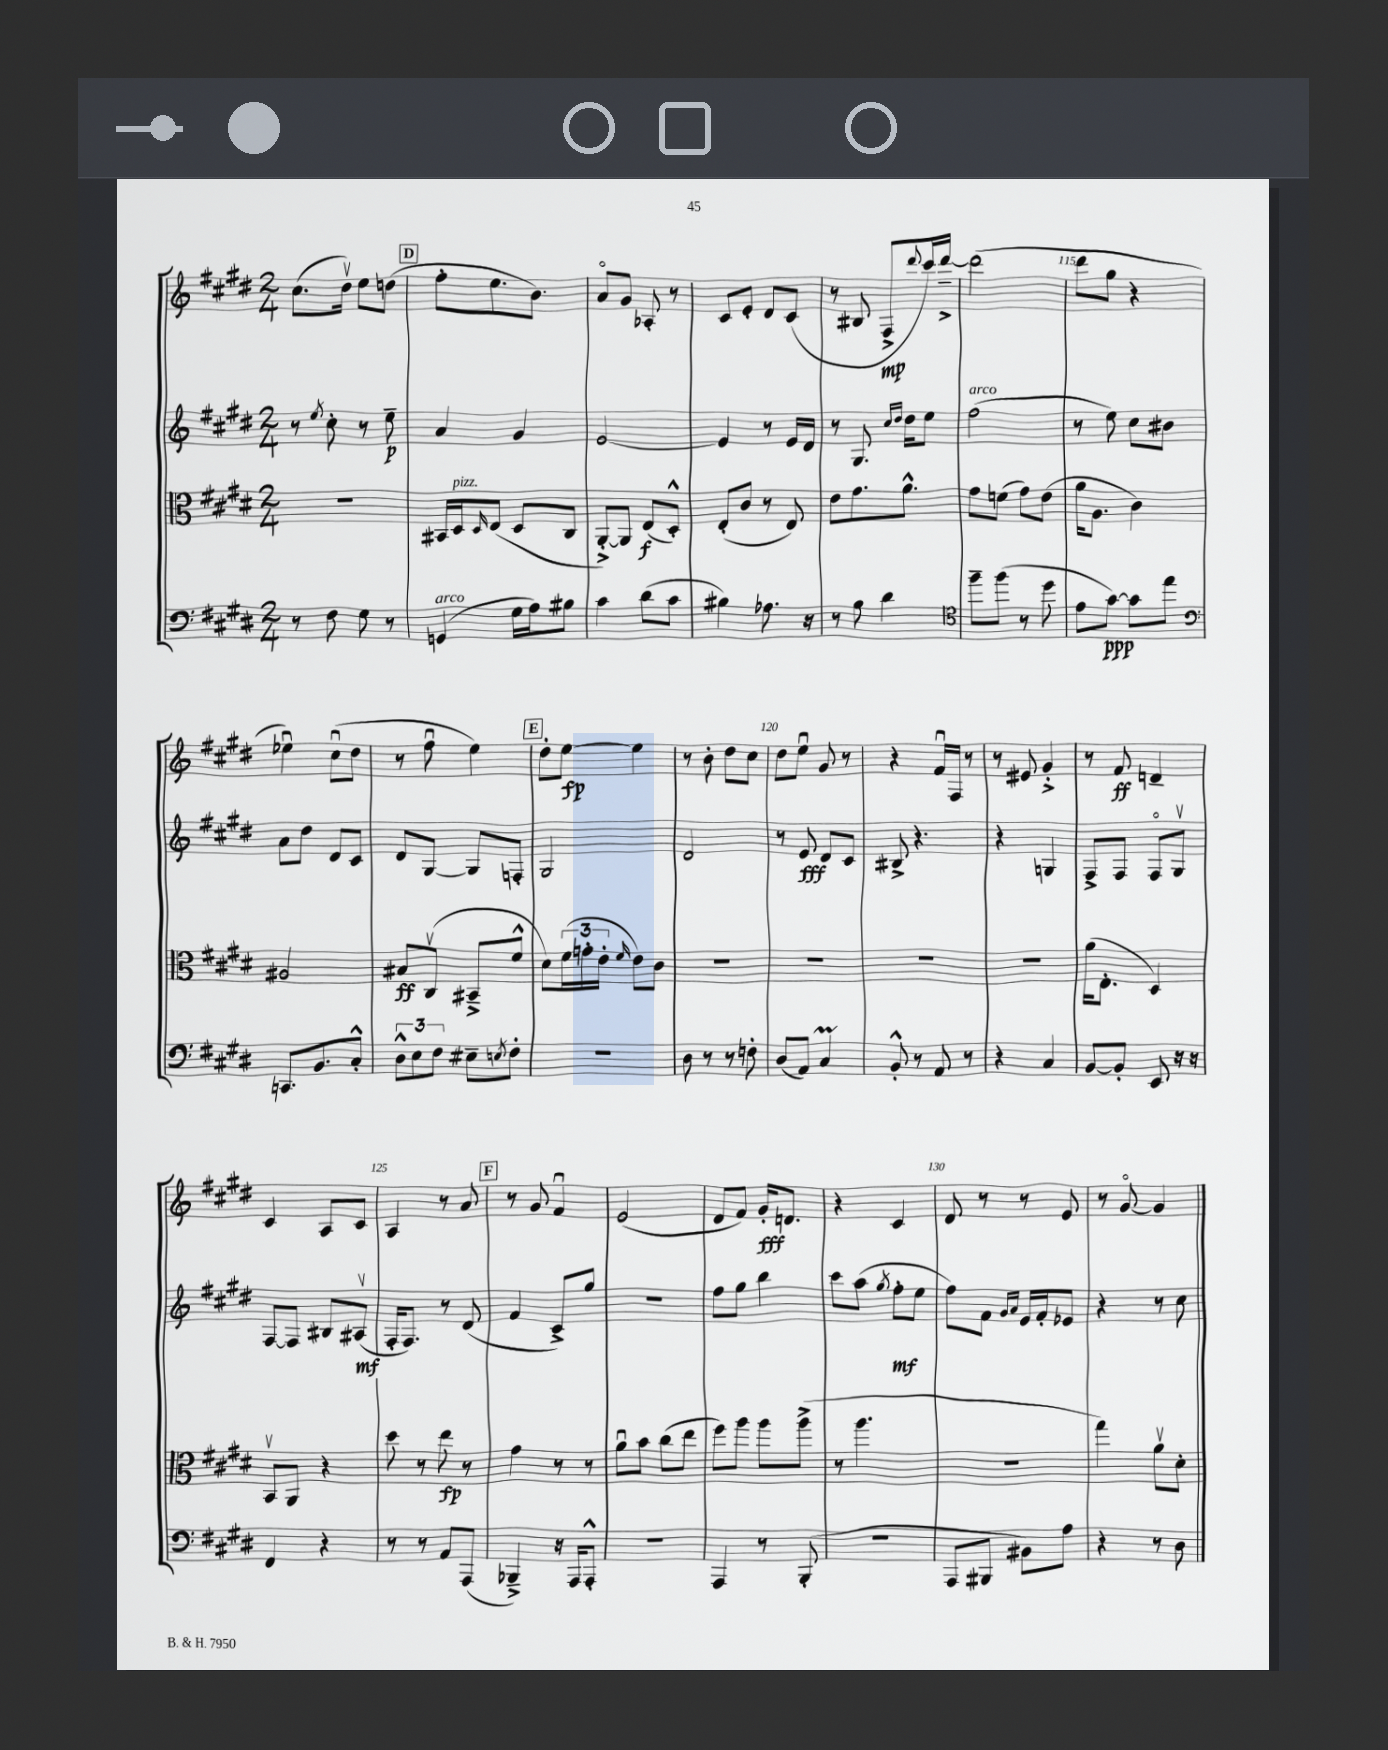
<<
\new StaffGroup <<
\new Staff = "s0" {
    \clef treble \key e \major \numericTimeSignature \time 2/4
    cis''8.( dis''16\upbow) e''8 d''8( |
    \mark \markup { \box "D" } fis''8-. e''8. b'8.) |
    a'8\flageolet gis'8 aes8-. r8 |
    cis'8 e'8-. dis'8 cis'8( |
    r8 bis8 fis8->\mp \appoggiatura { dis'''8 } cis'''16) dis'''16~---> |
    dis'''2( |
    dis'''8 gis''8 r4 |
    ees''4\downbow) cis''8\downbow( dis''8 |
    r8 fis''8\downbow e''4) |
    \mark \markup { \box "E" } dis''8-. e''8~\fp e''4 |
    r8 b'8-. dis''8 cis''8 |
    dis''8 e''8\downbow gis'8 r8 |
    r4 fis'16\downbow fis16 r8 |
    r8 eis'8 gis'4-.-> |
    r8 fis'8\ff d'4-- |
    cis'4 a8 cis'8 |
    a4 r8 a'8 |
    \mark \markup { \box "F" } r8 gis'8 fis'4\downbow |
    e'2( |
    dis'8 fis'8) gis'16-.\fff d'8. |
    r4 cis'4 |
    dis'8 r8 r8 e'8 |
    r8 gis'8~\flageolet gis'4 \bar "|." |
}
\new Staff = "s1" {
    \clef treble \key e \major \numericTimeSignature \time 2/4
    r8 \acciaccatura { e''8 } cis''8-. r8 e''8--\p |
    \mark \markup { \box "D" } a'4 gis'4 |
    e'2~ |
    e'4 r8 e'16 dis'16 |
    r8 gis8. \grace { cis''16 dis''16 } dis''16 e''8 |
    fis''2^\markup { \italic "arco" }( |
    r8 e''8) cis''8 bis'8 |
    a'8 dis''8 dis'8 cis'8 |
    dis'8 gis8~ gis8 f8-. |
    \mark \markup { \box "E" } gis2 |
    dis'2 |
    r8 e'8\fff dis'8 cis'8 |
    bis8-> r4. |
    r4 g4 |
    fis8-> fis8 fis8\flageolet gis8\upbow |
    fis8~ fis8 bis8 ais8\upbow\mf( |
    fis16-. fis8.) r8 dis'8( |
    \mark \markup { \box "F" } fis'4 cis'8->) gis''8 |
    r2 |
    fis''8 gis''8 b''4 |
    cis'''8 a''8( \acciaccatura { gis''8 } fis''8-.\mf e''8 |
    fis''8) fis'8 \grace { gis'16 a'16 } e'16 fis'16-. ees'8 |
    r4 r8 cis''8 \bar "|." |
}
\new Staff = "s2" {
    \clef alto \key e \major \numericTimeSignature \time 2/4
    R2 |
    \mark \markup { \box "D" } bis,16 dis16^\markup { \italic "pizz." } \grace { dis16 } e8( dis8 cis8 |
    a,8~-.->) a,8 e8\f( dis8-.-^) |
    e8-.( cis'8 r8 e8) |
    e'8 gis'8. a'8.-^ |
    gis'8 f'8( gis'8) e'8( |
    a'16 a8. cis'4) |
    ais2 |
    bis8\ff cis8\upbow( bis,8---> fis'8-^ |
    \mark \markup { \box "E" } dis'8) \tuplet 3/2 { fis'16( g'16-. e'16-. } \grace { fis'16 } e'8) cis'8 |
    R2 |
    R2 |
    R2 |
    R2 |
    a'16( e8.-. dis4) |
    b,8\upbow a,8 r4 |
    dis''8 r8 e''8\fp r8 |
    \mark \markup { \box "F" } gis'4 r8 r8 |
    a'8\downbow b'8 cis''8( e''8 |
    fis''8) a''8 a''8 a''8->( |
    r8 a''4. |
    r2 |
    gis''4) a'8\upbow dis'8-. \bar "|." |
}
\new Staff = "s3" {
    \clef bass \key e \major \numericTimeSignature \time 2/4
    r8 fis8 gis8 r8 |
    \mark \markup { \box "D" } g,4^\markup { \italic "arco" }( gis16 a16) bis8 |
    cis'4 dis'8( cis'8 |
    bis4) aes8. r16 |
    r8 b8 dis'4 |
    \clef tenor fis''8-- fis''8( r8 dis''8 |
    e'8 gis'8~\ppp) gis'8 e''8 |
    \clef bass c,8. b,8. cis8-.-^ |
    \tuplet 3/2 { dis8-^ e8 fis8 } eis8-- \acciaccatura { e8 } fis8-. |
    \mark \markup { \box "E" } R2 |
    dis8 r8 r8 f8-. |
    dis8( a,8) cis4\prall |
    b,8-.-^ r8 a,8 r8 |
    r4 cis4 |
    b,8~ b,8-. e,8 r16 r16 |
    fis,4 r4 |
    r8 r8 a,8 a,,8( |
    \mark \markup { \box "F" } bes,,4--->) r16 a,,16 a,,8-.-^ |
    R2 |
    a,,4 r8 b,,8-.( |
    R2 |
    a,,8 bis,,8 bis,8) a8 |
    r4 r8 dis8 \bar "|." |
}
>>
>>
\layout { \context { \Score currentBarNumber = #109 \override BarNumber.break-visibility = ##(#f #t #t) barNumberVisibility = #(every-nth-bar-number-visible 5) } }
